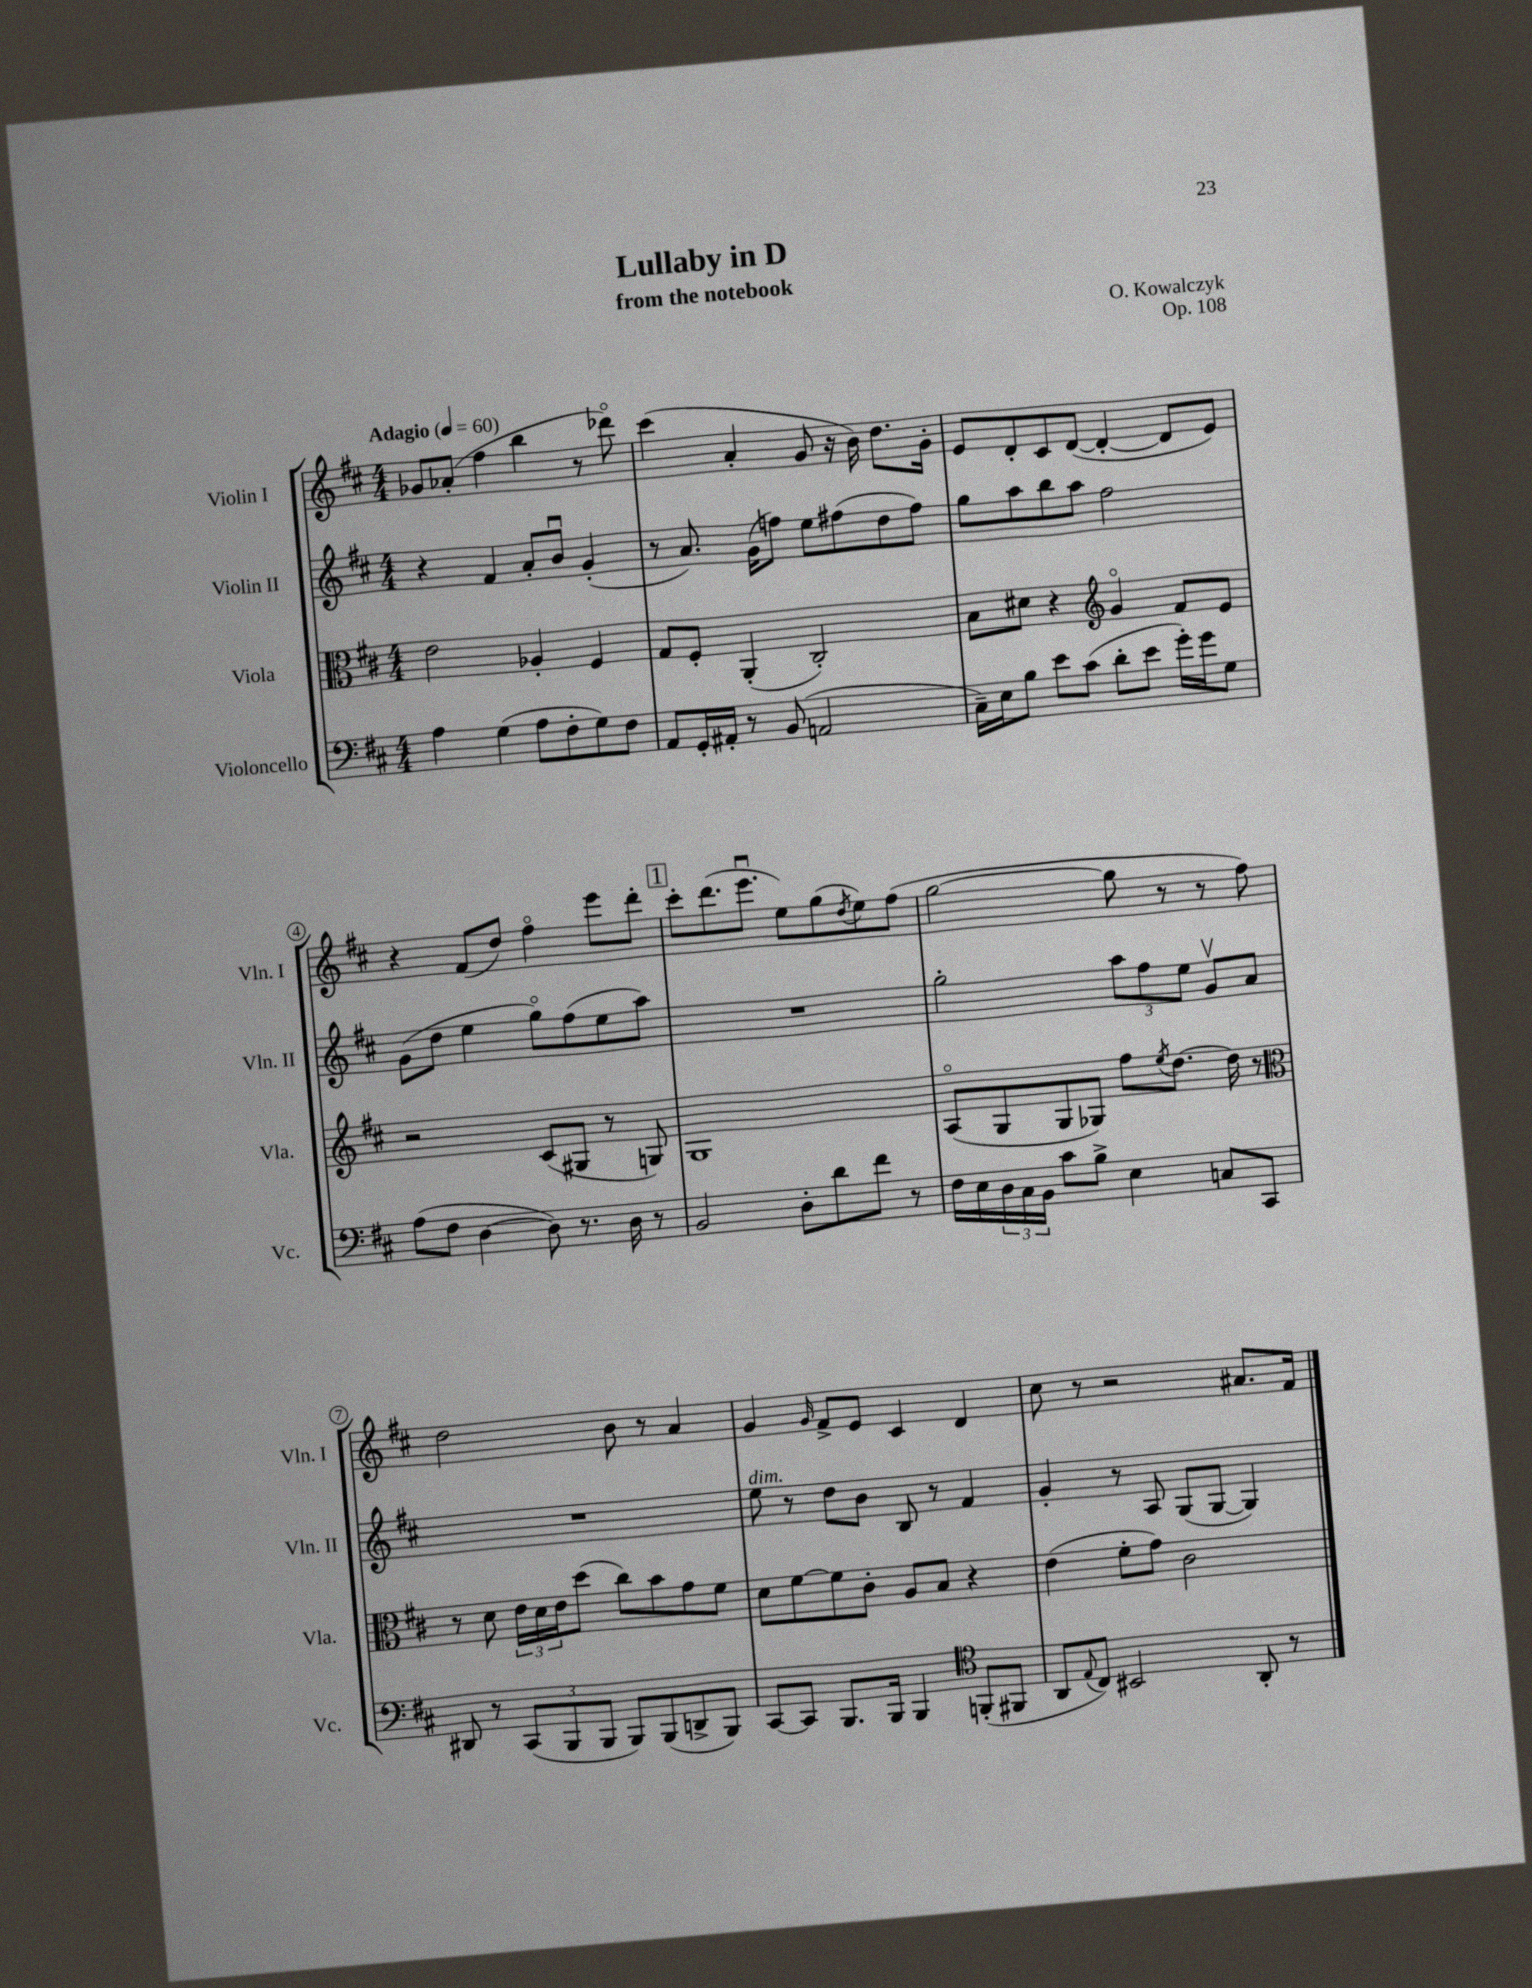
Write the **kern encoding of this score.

**kern	**kern	**kern	**kern
*part4	*part3	*part2	*part1
*staff4	*staff3	*staff2	*staff1
*I"Violoncello	*I"Viola	*I"Violin II	*I"Violin I
*I'Vc.	*I'Vla.	*I'Vln. II	*I'Vln. I
*clefF4	*clefC3	*clefG2	*clefG2
*k[f#c#]	*k[f#c#]	*k[f#c#]	*k[f#c#]
*M4/4	*M4/4	*M4/4	*M4/4
*MM60	*MM60	*MM60	*MM60
=1	=1	=1	=1
!	!	!	!LO:TX:a:B:t=Adagio
4A\	2e\	4r	8g-X/L
.	.	.	(8a-X'/J
(4G\	.	4f#/	4ff#\
8A\L	4A-X'/	8a'/L	4bb\
8F#'\	.	8bu/J	.
8G\)	4F#/	(4g'/	8r
8F#\J	.	.	8ddd-X\)
=2	=2	=2	=2
8AA/L	8G/L	8r	(4ccc#\
16GG'/L	8F#'/J	8.a/)	.
16AA#X'/JJ	.	.	.
8r	(4AA'/	.	4a'/
.	.	(16g\KL	.
(8BB/	.	8ffn\J)	.
2AAn/	2C#'/)	8ee\L	8g/
.	.	(8ff#X\	16r
.	.	.	16b\)
.	.	8dd\	8.dd\L
.	.	8ff#\J)	.
.	.	.	16g'\Jk
=3	=3	=3	=3
16C#~\LL)	8B\L	8gg\L	8e/L
16E\J	.	.	.
8B\J	8d#X\J	8aa\	8d'/
8e\L	4r	8bb\	8c#/
(8c#\J	.	8aa\J	([8d/J
*	*clefG2	*	*
8d'\L	4g/	2ff#\	4d'/_
8e\J	.	.	.
16g'\LL)	8f#/L	.	8d/L]
16g\J	.	.	.
8G\J	8e/J	.	8e/J)
!!LO:LB:g=z
=4	=4	=4	=4
(8A\L	2r	(8g\L	4r
8F#\J	.	8dd\J	.
[4D\	.	4ee\	(8f#/L
.	.	.	8dd/J)
8D\])	(8c#/L	8gg\L)	4ff#\
8.r	8G#X/J	(8ff#\	.
.	8r	8ee\	8eee\L
16D\	.	.	.
8r	8Gn/)	8aa\J)	8ddd'\J
!!LO:REH:place=s1:t=1
=5	=5	=5	=5
2BB/	1G	1r	8ccc#'\L
.	.	.	(8.ddd\
.	.	.	8.eeeu\J
8D'\L	.	.	8ee\L)
8d\	.	.	(8gg\
.	.	.	8qdd/
8f#\J	.	.	8ee\)
8r	.	.	(8ff#\J
=6	=6	=6	=6
16F#\LL	(8A/L	2gg'\	[2gg\
16E\	.	.	.
24D\	8G/	.	.
24C#\	.	.	.
24BB\JJ	.	.	.
8c#\L	8G/	.	.
8B^\J	8G-X/J)	.	.
4E\	8ff#\L	12aa\L	8gg\]
.	.	12ff#\	.
.	8qee/	.	.
.	[8.dd\J	.	8r
.	.	12ee\J	.
8Cn/L	.	8gv/L	8r
.	16dd\]	.	.
8CC#/J	8r	8a/J	8ff#\)
!!LO:LB:g=z
=7	=7	=7	=7
*	*clefC3	*	*
8DD#X/	8r	1r	2dd\
8r	8d\	.	.
(12CC#/L	24e\LL	.	.
.	24d\	.	.
12BBB/	24e\J	.	.
.	(8dd\J	.	.
12BBB/J	.	.	.
8BBB/L)	8cc#\L)	.	8b\
(8BBB/	8b\	.	8r
8DDn^/	8g\	.	4a/
8BBB/J)	8f#\J	.	.
=8	=8	=8	=8
!	!	!LO:TX:a:i:t=dim.	!
[8CC#/L	8d\L	8ee\	4g/
8CC#/J]	[8f#\	8r	.
.	.	.	16qqg/
8.BBB/L	8f#\]	8dd\L	8f#^/L
.	8c#'\J	8b\J	8e/J
16BBB/Jk	.	.	.
4BBB/	8A/L	8B/	4c#/
.	8B/J	8r	.
*clefC4	*	*	*
(8FFn'/L	4r	4f#/	4d/
8FF#X/J	.	.	.
=9	=9	=9	=9
8AA/L	(4e\	4g'/	8cc#\
8qqE/	.	.	.
8C#/J)	.	.	8r
2BB#X/	8f#'\L	8r	2r
.	8g\J)	8A/	.
.	2c#\	(8G/L	.
.	.	[8G/J	.
8AA'/	.	4G/])	8.a#X/L
8r	.	.	.
.	.	.	16f#/Jk
==	==	==	==
*-	*-	*-	*-
